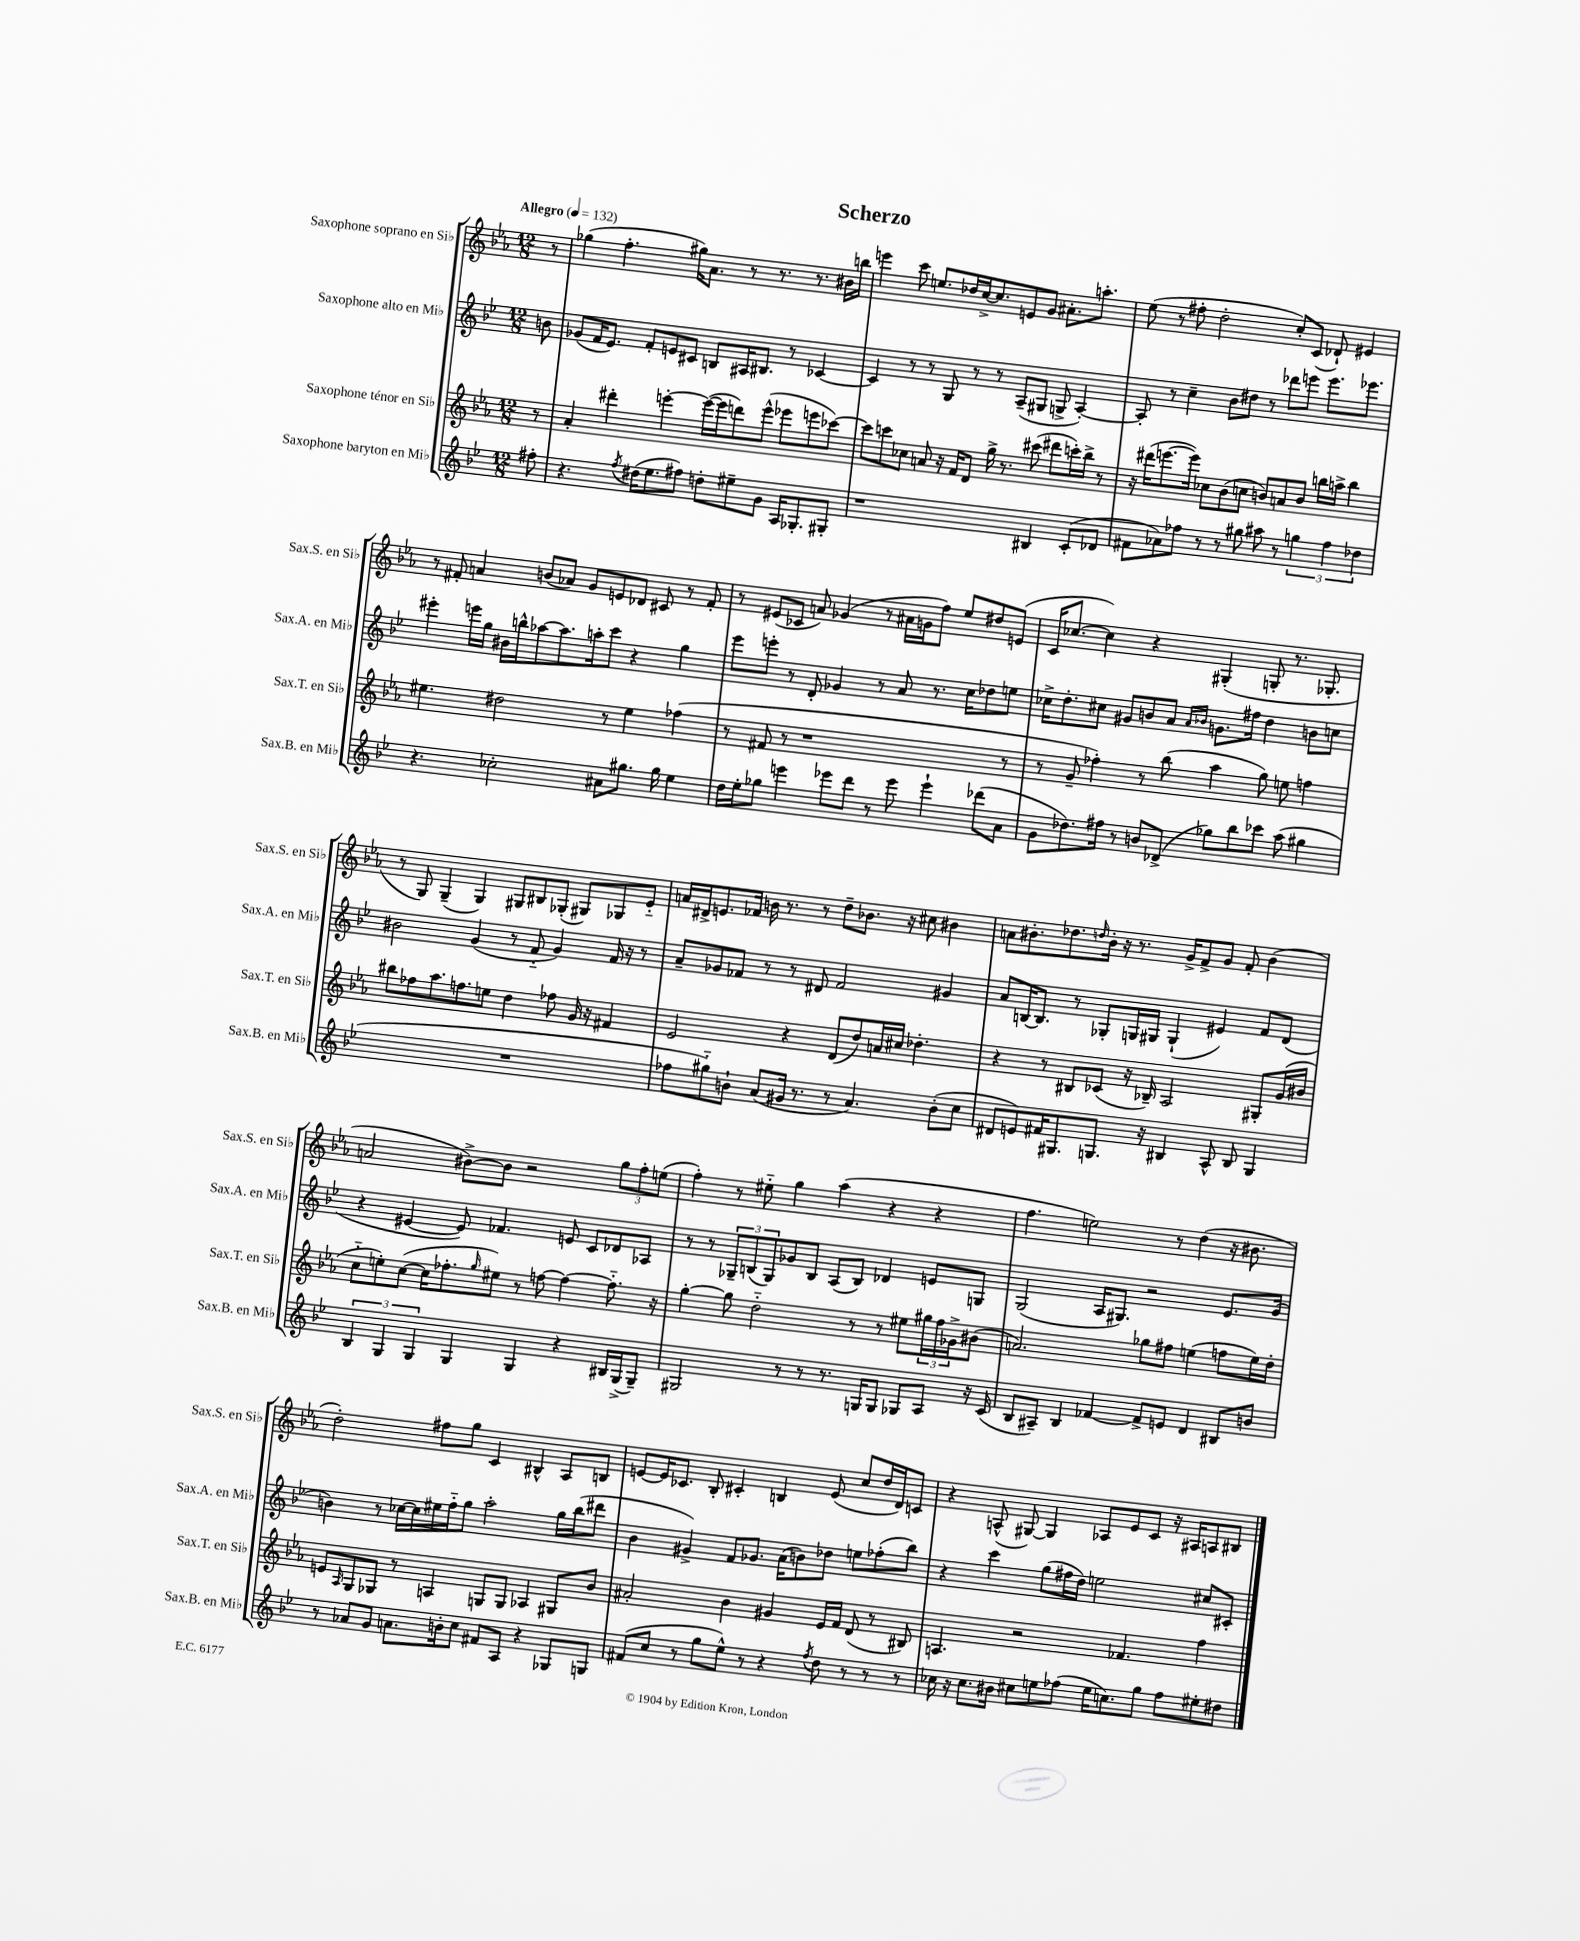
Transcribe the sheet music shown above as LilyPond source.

\header { title = "Scherzo" }
<<
\new StaffGroup <<
\new Staff = "s0" \with { instrumentName = "Saxophone soprano en Sib" shortInstrumentName = "Sax.S. en Sib" } {
    \clef treble \key ees \major \numericTimeSignature \time 12/8 \partial 8 \tempo "Allegro" 4 = 132
    r8 |
    ges''4( f''4.-. gis''16) aes'8. r8 r8. r8. bis'16 b''16 |
    e'''4 c'''8 e''8. des''16 c''16~-> c''8. e'8 g'8 ais'8.-. a''8.-. |
    ees''8( r8 fis''8-. d''2-. c''8-.) c'8( des'8-!) eis'4 |
    r8 fis'8-. a'4 b'8( aes'8) g'8 e'8 des'8 cis'8 r8 fis'8-. |
    r8 eis'8( ces'8 a'8) ges'4( r8 ais'16 g'16 f''8) ees''8 dis''8 e'8( |
    c'16 ces''8.~ ces''4) r4 gis4-.( g8-. r8. ges8.-. |
    r8 g8) g4--( g4) gis8 bis8 ges8-.( gis8) ges8 ees'8-_ |
    a'16 dis'16-> e'8. fes'16 b'16 r8. r8 d''8-- bes'8. r16 cis''8 bis'4 |
    a'8 bis'8.-. des''8. \grace { d''16 } bis'16-. r16 r8. g'16-> f'8-> g'8 f'8-. bis'4( |
    a'2 bis'8~->) bis'8 r2 \tuplet 3/2 { g''8 f''8-. e''8( } |
    f''4-.) r8 eis''8-_ g''4 aes''4( r4 r4 |
    f''4. e''2) r8 d''4( r16 bis'8. |
    d''2-.) fis''8 g''8 c'4 bis4-^ aes8 b8 |
    e'8~ e'16 ces'8. bes8-. cis'4-. b4 e'8( c''8 d''16 d'16) c'8 |
    r4 a8-^( gis8~) gis4 aes8 ees'8 c'8 r16 ais16 a8 bis8 \bar "|." |
}
\new Staff = "s1" \with { instrumentName = "Saxophone alto en Mib" shortInstrumentName = "Sax.A. en Mib" } {
    \clef treble \key bes \major \numericTimeSignature \time 12/8 \partial 8
    b'8 |
    ges'8( f'16 ees'8.) f'8-. e'8 cis'8 b8 ais16 bis8. r8 ces'4~ |
    ces'4 r8 r8 g8 r8 r8 a8--( gis8 g8-> a4~-.) |
    a8-. r8 c''4-- bes'8 dis''8 r8 des'''8 e'''8 e'''8. ees'''8. |
    eis'''4-. e'''16 g''16 bis'16 b''16-^ aes''8~ aes''8. a''16-. c'''8 r4 g''4 |
    ees'''8 e'''8-. r8 d'8-. ges'4 r8 a'8 r8. c''16 des''8 e''8 |
    ces''16-> d''8.-. cis''8 gis'8 b'8 a'8 \grace { a'16 bes'16 } g'8. fis''16 d''4 b'8 c''8 |
    bis'2 g'4( r8 f'8-_ g'4) f'16 r16 r8 |
    a'8-- ges'8 fes'8 r8 r8 dis'8 fes'2 gis'4 |
    a'8 b16~ b8. r8 ges8-. g16 gis16 gis4-!( eis'4) f'8 d'8( |
    r4 eis'4~ eis'8) fes'4. e'8 c'8 des'8 aes8 |
    r8 r8 \tuplet 3/2 { ges8-- b8( ges8) } ges'8 b8 a8( b8) des'4 e'8 g8 |
    g2( a16 gis8.) r2 ees'8. g'16( |
    b'4) r8 ces''16~ ces''16 eis''16 f''16-_ g''8 a''2-. g''16 bes''16( dis'''8 |
    bes'4 gis'4->) f'8 ges'8. a'16( b'8) des''8 e''8 fes''8-.( bes''8) |
    r4 c'''4 g''8( fis''16 d''16) e''2 cis''8 cis'8-. \bar "|." |
}
\new Staff = "s2" \with { instrumentName = "Saxophone ténor en Sib" shortInstrumentName = "Sax.T. en Sib" } {
    \clef treble \key ees \major \numericTimeSignature \time 12/8 \partial 8
    r8 |
    aes'4-. dis'''4-. e'''4~-. e'''16~( e'''16 d'''8) e'''8-^( ees'''8 e'''8 ces'''8~) |
    ces'''8 c'''8 ces''8 a'8 r16 f'16 d'8 g''16-> r8. cis'''8( dis'''8 c'''16-.) bes''16-> r8 |
    r16 dis'''16( e'''8.~ e'''16) ces''8 bes'8( c''8 b'8) a'8 b'8 b''16 a''16-> b''4 |
    eis''4. dis''2 r8 eis''4 fes''4( |
    r8 fis'8 r8 r1 r8 |
    r8 g'8-- fes''4-.) r8 bes''8( aes''4 g''8) e''8 f''4 |
    bis''8 fes''8 aes''8. f''8. e''8 d''4 fes''8 g'16 r16 fis'4 |
    ees'2 r4 d'8( d''8) a'16 cis''16 des''4.-. |
    r4 r8 bis8 ces'8( r16 bes16--) aes2 gis8-. g'16( bis'16 |
    c''8-_ e''8-.) c''8~( c''16 fes''8.-. \grace { g''16 } eis''8) r8 f''8~ f''4~ f''8.-_ r16 |
    g''4~-. g''8 d''2-_ r8 r8 eis''8 \tuplet 3/2 { gis''16 f''16 ges'16-> } bis'8( |
    a'2.) ges''8 fis''8 e''4( f''8 e''16) d''16-. |
    e'8 \grace { aes16 } g8 ges8 r8 a4 g8 g8 aes4 gis8 bes'8 |
    ais'2-. bes'4 gis'4 ees'16 f'16 d'8( r8 bis8) |
    a4. r2 fes'4. f''4 \bar "|." |
}
\new Staff = "s3" \with { instrumentName = "Saxophone baryton en Mib" shortInstrumentName = "Sax.B. en Mib" } {
    \clef treble \key bes \major \numericTimeSignature \time 12/8 \partial 8
    fis''8-. |
    r4. \acciaccatura { f''8 } dis''16( ees''8. fis''8) d''8-. eis''8-- g'8 a16 ges8.-. gis8-. |
    r1 bis4 c'8-.( des'8 |
    fis'8 aes'8) fes''8 r8 r8 gis''8 ais''8 r8 \tuplet 3/2 { g''4 fes''4 des''4 } |
    r4. ces''2-. ais'8 gis''8. gis''16 ees''4 |
    d''16 ees''16-. ges''8 e'''4 ees'''8 d'''8 r8 ees'''8 ees'''4-! des'''8( a'8 |
    g'8 des''8.) fis''16 r8 b'8 des'8->( ges''8) bes''8 ces'''8 a''8( gis''4 |
    R1. |
    fes''8 gis''8-_) b'8-! a'8( gis'16 r8. r8 a'4.) b'8-.( c''8 |
    dis'8 e'8) fis'16 gis8. g8. r16 bis4 a8-^ bis8 g4 |
    \tuplet 3/2 { bes4 g4 g4 } g4 g4 r4 bis16 g16->( g8--) |
    gis2 r8 r8 r8. g16 g8 ges8 a8 r16 c'16( |
    bes8 ais8--) bes4 fes'4~ fes'8-> e'8 d'4 bis8 b'8 |
    r8 aes'8 g'8 a'8. b'16-. c''8 fis'8 a8 r4 ges8 g8 |
    fis'8( c''8 r8 g''8 ees''8-^) r8 r4 \acciaccatura { f''8 } d''8 r8 r8 r8 |
    ces''16 r16 ces''8. bis'16 cis''8 e''8 fes''8( e''16 c''8.) g''8 fes''8 eis''8-. dis''8 \bar "|." |
}
>>
>>
\layout { \context { \Score \remove "Bar_number_engraver" } }
